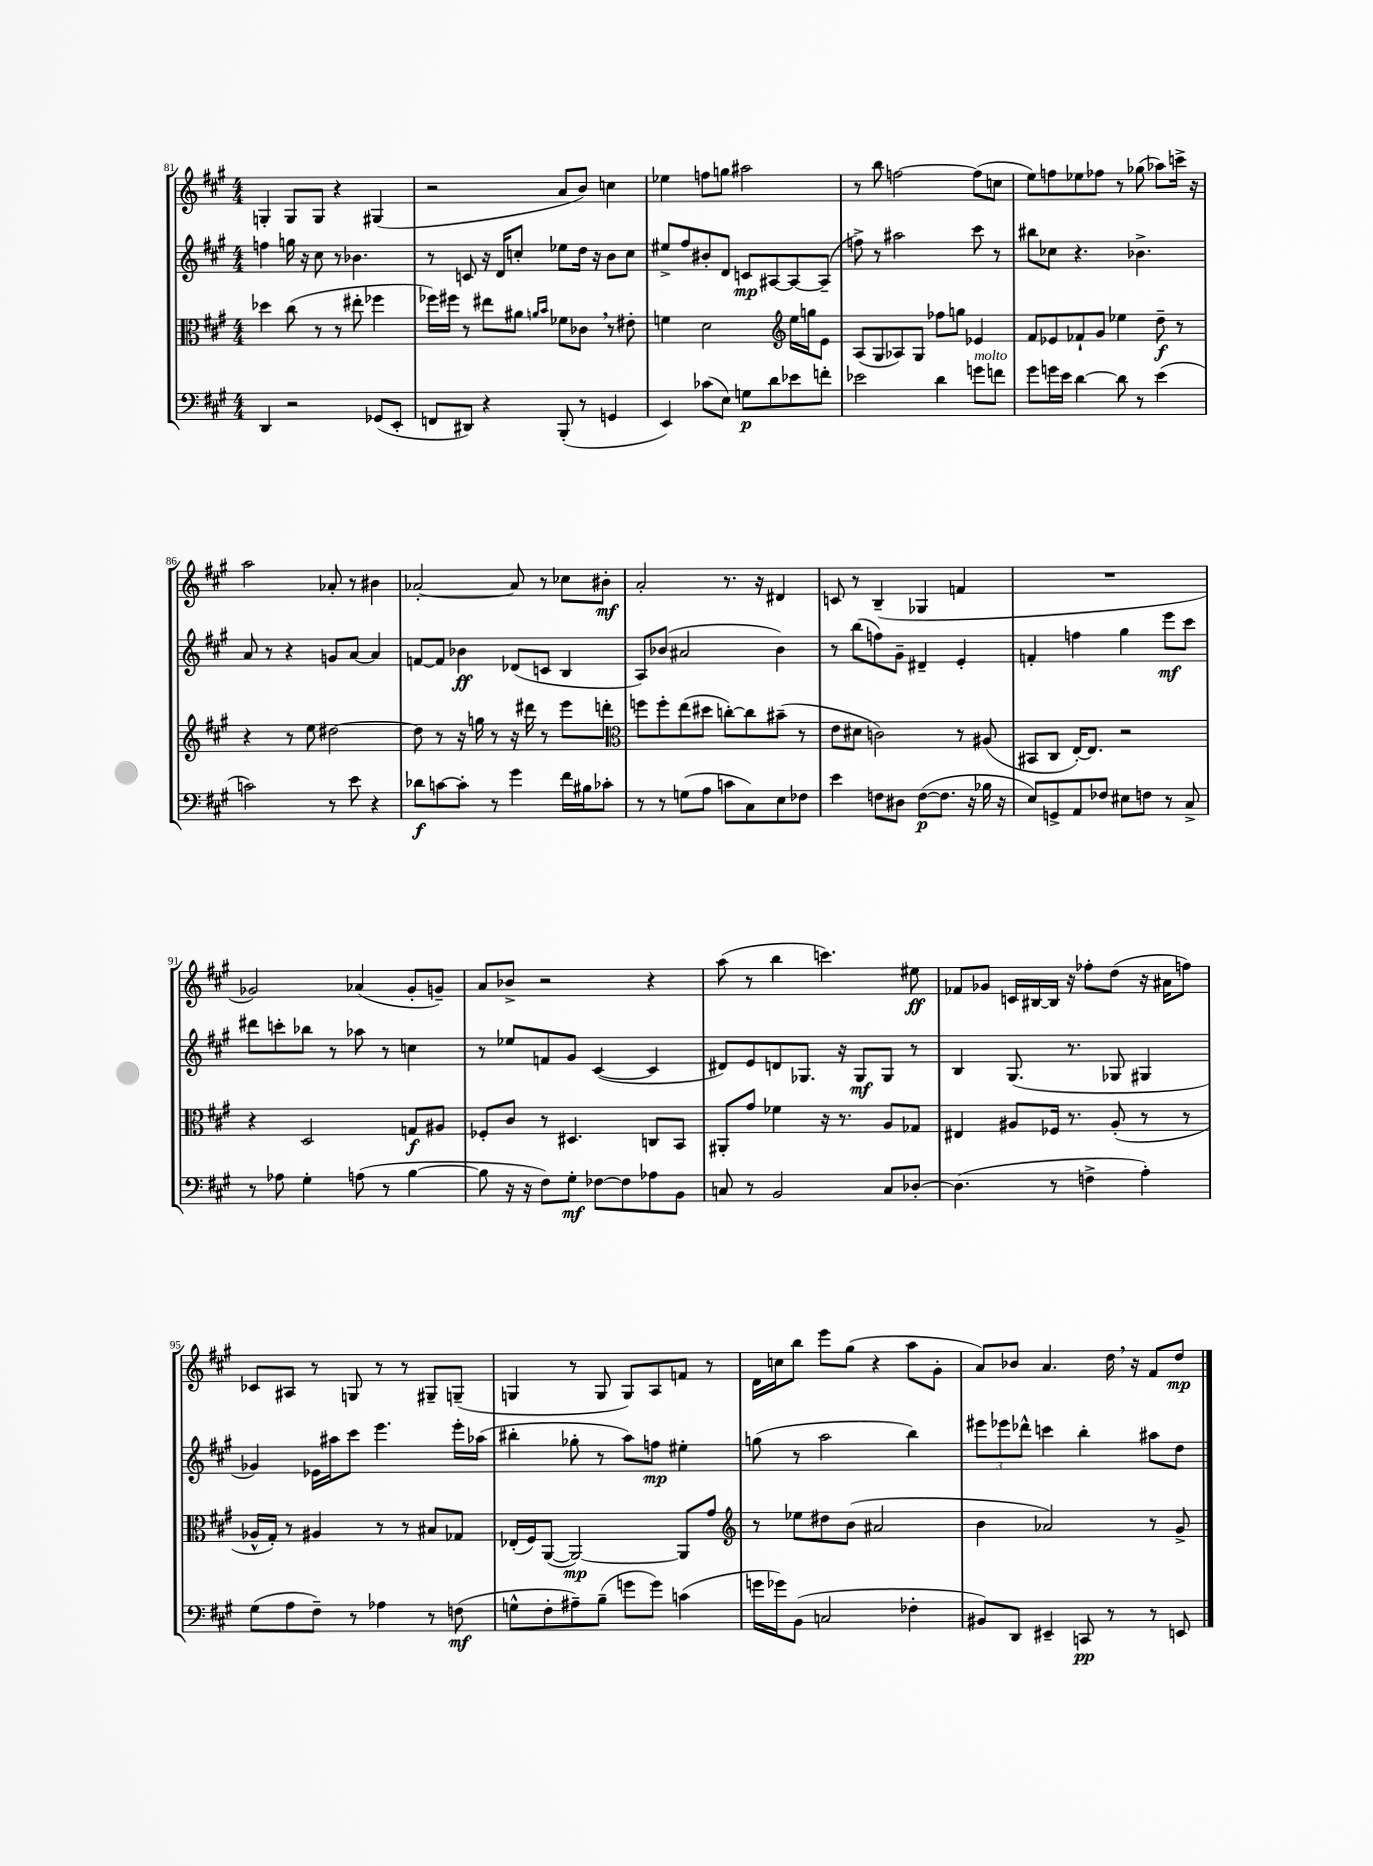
<<
\new StaffGroup <<
\new Staff = "s0" {
    \clef treble \key a \major \numericTimeSignature \time 4/4
    g4-. g8 g8 r4 gis4( |
    r2 a'8 b'8) c''4 |
    ees''4 f''8 g''8 ais''2 |
    r8 b''8 f''2~ f''8( c''8 |
    e''8) f''8 ees''8 fes''8 r8 ges''8( aes''8) c'''16-> r16 |
    a''2 aes'8-. r8 bis'4 |
    aes'2~-. aes'8 r8 ces''8 bis'8-.\mf |
    a'2-. r8. r16 dis'4 |
    c'8 r8 b4--( ges4 f'4 |
    R1 |
    ges'2) aes'4( ges'8-. g'8--) |
    a'8 bes'8-> r2 r4 |
    a''8( r8 b''4 c'''4.) eis''8\ff |
    fes'8 ges'8 c'16 bis16~ bis16 r16 fes''8-. d''8( r16 ais'16 f''8) |
    ces'8 ais8 r8 g8 r8 r8 gis8-- g8--( |
    g4 r8 g8 g8) a8 f'8 r8 |
    d'16 c''16 b''8 e'''8 gis''8( r4 a''8 gis'8-. |
    a'8) bes'8 a'4. d''16 \breathe r16 fis'8 d''8\mp \bar "|." |
}
\new Staff = "s1" {
    \clef treble \key a \major \numericTimeSignature \time 4/4
    f''4 g''16 r16 cis''8 r8 bes'4. |
    r8 c'8 r16 d'16 c''8-. ees''8 d''16 r16 b'8 c''8 |
    eis''8-> fis''8 bis'8-. d'8 c'8\mp ais8~ ais8~ ais8--( |
    f''8->) r8 ais''2 cis'''8 r8 |
    bis''8 ces''8 r4. bes'4.-> |
    a'8 r8 r4 g'8 a'8~ a'4 |
    f'8~ f'8 bes'4\ff des'8( c'8 b4 |
    a8) bes'8( ais'2 bes'4) |
    r8 b''8( f''8) gis'8-- dis'4-- e'4-. |
    f'4-. f''4 gis''4 e'''8\mf cis'''8 |
    dis'''8 c'''8-. bes''8 r8 aes''8 r8 c''4 |
    r8 ees''8 f'8 gis'8 cis'4~( cis'4 |
    dis'8) e'8 d'8 ges8. r16 ges8\mf ges8 r8 |
    b4 gis8.( r8. ges8 gis4 |
    ges'4) ees'16 ais''16 cis'''8 e'''4. e'''16-. aes''16( |
    bis''4-. ges''8-. r8 a''8) f''8\mp eis''4-. |
    g''8( r8 a''2 b''4) |
    \tuplet 3/2 { eis'''8 ees'''8 des'''8-^ } c'''4 b''4-. ais''8 d''8 \bar "|." |
}
\new Staff = "s2" {
    \clef alto \key a \major \numericTimeSignature \time 4/4
    des''4 cis''8( r8 r8 eis''8-. fes''4 |
    fes''16) fis''16 r8 eis''8 ais'8 \grace { a'16 b'16 } fes'8 ces'8 \breathe r8 eis'8-. |
    f'4 d'2 \clef treble e''16 g''16 e'8 |
    a8( gis8 aes8) gis8 fes''8 g''8 ees'4 |
    fis'8 ees'8 fes'8-! gis'8 ees''4 d''8--\f r8 |
    r4 r8 e''8 dis''2~ |
    dis''8 r8 r16 g''16 r8 r16 dis'''16 r8 e'''8 d'''8-. |
    \clef alto f''8 f''8-. e''8( dis''8 c''8~-.) c''8 bis'8--( r8 |
    e'8 dis'8 c'2) r8 ais8( |
    bis,8 cis8 e16~-.) e8. r2 |
    r4 d2 g8\f ais8 |
    fes8-. cis'8 r8 dis4. c8 b,8 |
    ais,8-. gis'8 fes'4 r16 r8. a8 ges8 |
    eis4 ais8 fes16 r8. ais8-.( r8 r8 |
    aes16-^ gis16-.) r8 ais4 r8 r8 bis8 ges8 |
    ees16-.( fis16) a,8~( a,2~\mp) a,8 gis'8 |
    \clef treble r8 ees''8 dis''8 b'8( ais'2 |
    b'4 aes'2) r8 gis'8-> \bar "|." |
}
\new Staff = "s3" {
    \clef bass \key a \major \numericTimeSignature \time 4/4
    d,4 r2 ges,8( e,8-. |
    f,8 dis,8) r4 b,,8-.( r8 g,4 |
    e,4) ces'8( e8) g8\p d'8 ees'8 f'8-. |
    ees'2 d'4 g'8^\markup { \italic "molto" } f'8 |
    gis'8 g'16 e'16 d'4~ d'8 r8 e'4( |
    c'2) r8 e'8 r4 |
    des'8\f c'8~ c'8-. r8 gis'4 fis'16 bis16 ces'8-. |
    r8 r8 g8( a8 c'8 cis8) e8 fes8 |
    e'4 f8 dis8 f8~\p( f8. r16 bes16 r16 |
    e8) g,8-> a,8 fes8 eis8 f8 r8 cis8-> |
    r8 aes8 gis4-. a8( r8 b4~ |
    b8 r16 r16 fis8) gis8-.\mf fes8~ fes8 aes8 b,8 |
    c8 r8 b,2 c8 des8~-. |
    des4.( r8 f4-> a4-.) |
    gis8( a8 fis8--) r8 aes4 r8 f8\mf( |
    g8-^ fis8-. ais8--) b8--( g'8 g'8) c'4( |
    g'16 ges'16) b,8( c2 fes4-. |
    bis,8) d,8 eis,4-- c,8\pp r8 r8 e,8 \bar "|." |
}
>>
>>
\layout { \context { \Score currentBarNumber = #81 } }
